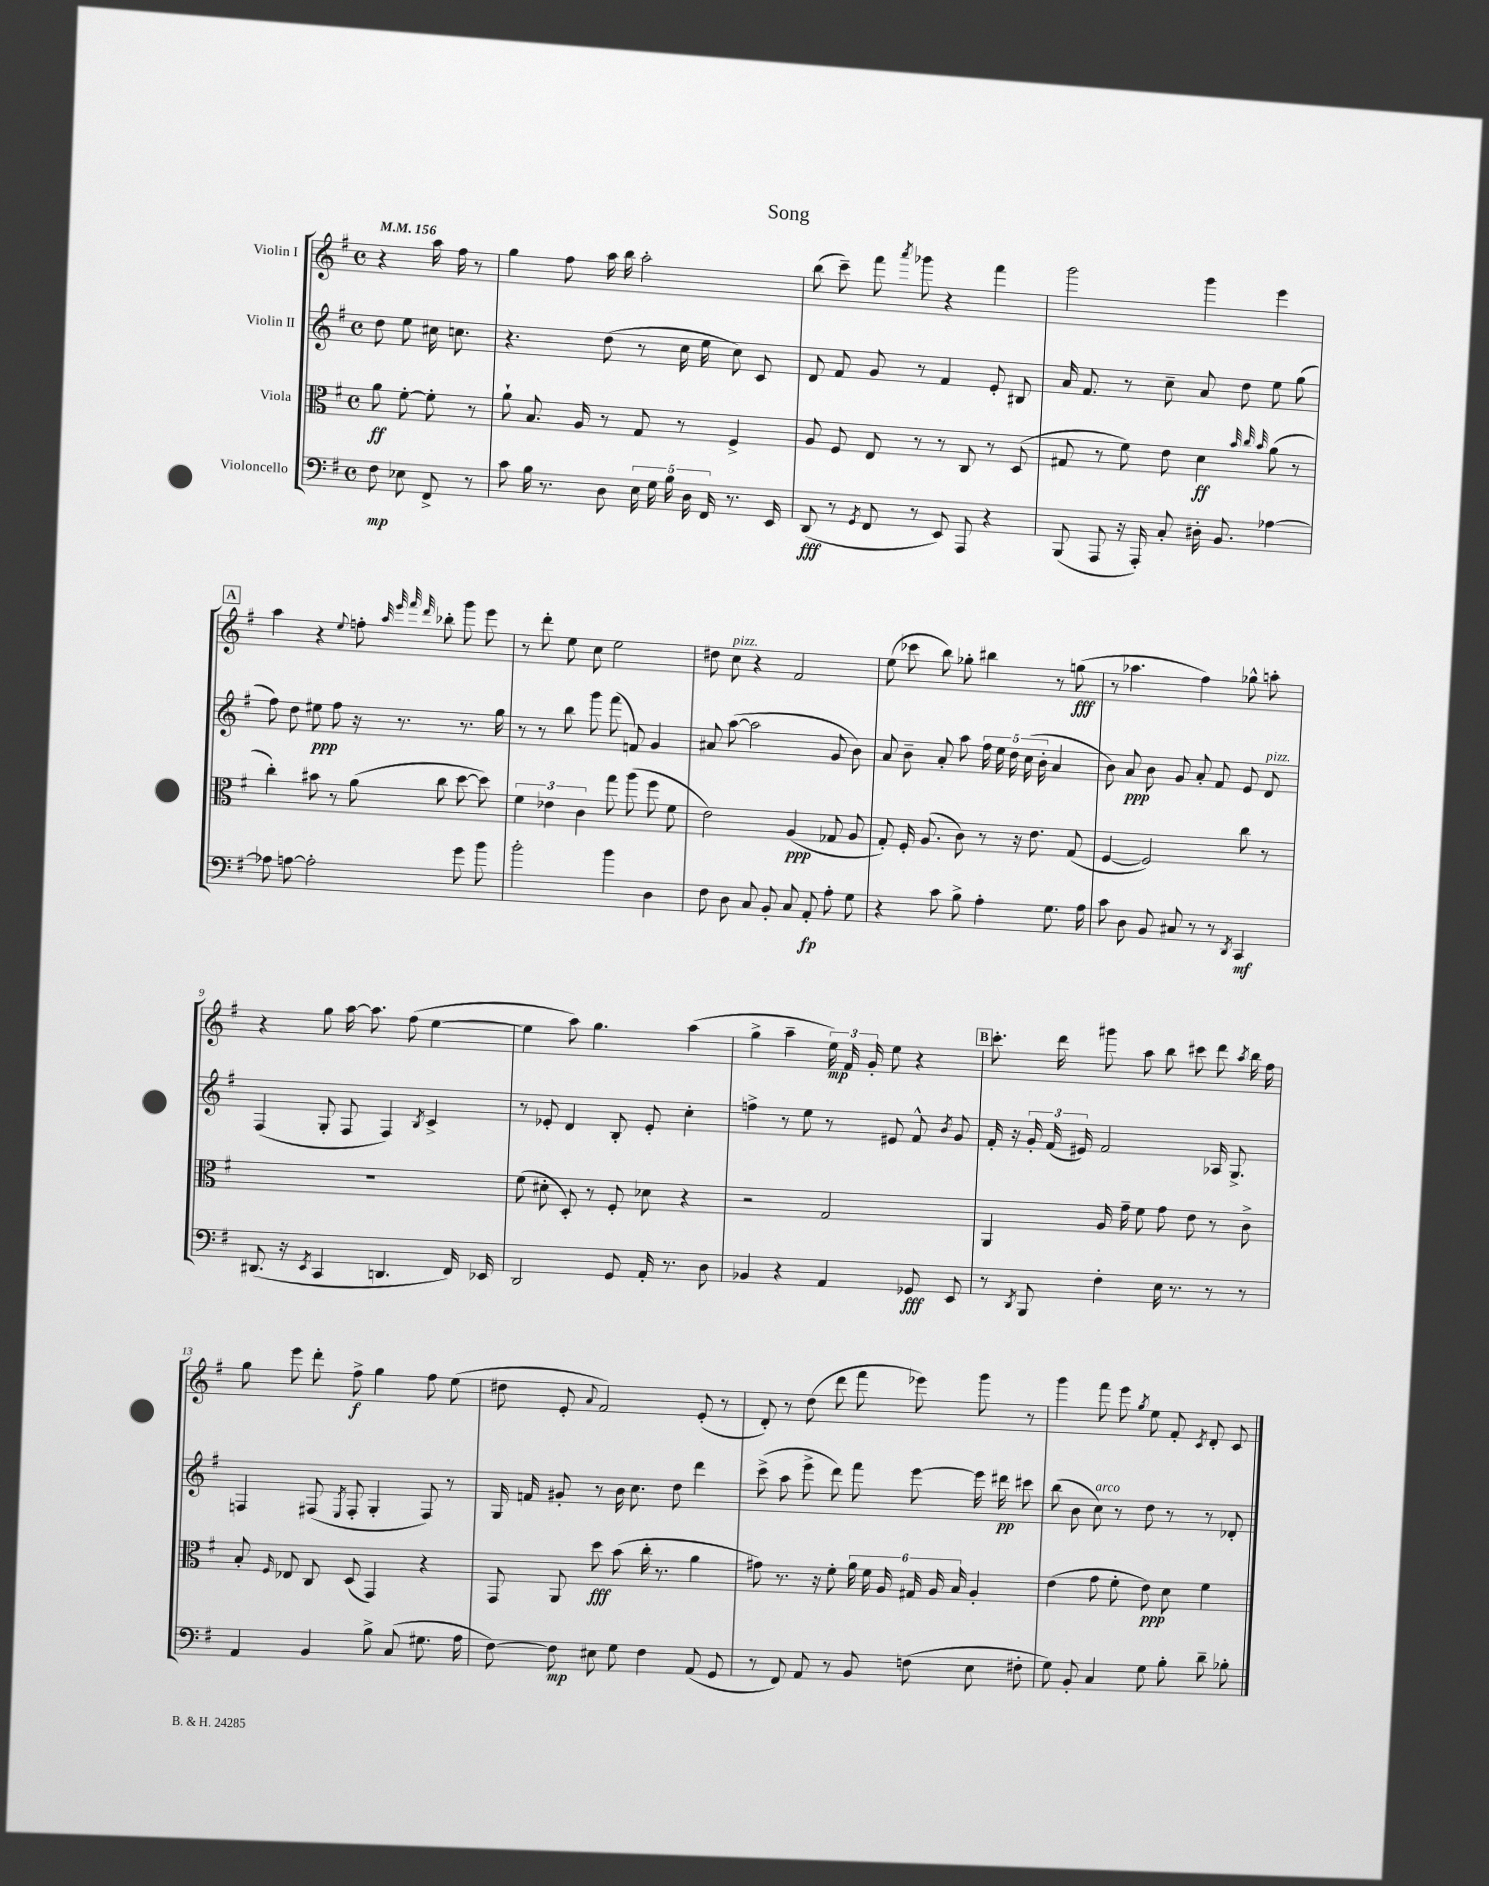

**kern	**dynam	**kern	**dynam	**kern	**dynam	**kern	**dynam
*part4	*part4	*part3	*part3	*part2	*part2	*part1	*part1
*staff4	*staff4	*staff3	*staff3	*staff2	*staff2	*staff1	*staff1
*I"Violoncello	*	*I"Viola	*	*I"Violin II	*	*I"Violin I	*
*clefF4	*	*clefC3	*	*clefG2	*	*clefG2	*
*k[f#]	*	*k[f#]	*	*k[f#]	*	*k[f#]	*
*M4/4	*	*M4/4	*	*M4/4	*	*M4/4	*
*met(c)	*	*met(c)	*	*met(c)	*	*met(c)	*
*MM156	*	*MM156	*	*MM156	*	*MM156	*
=	=	=	=	=	=	=	=
8F#\	mp	8a\	ff	8dd\	.	4r	.
8E-X\	.	[8f#'\	.	8ee\	.	.	.
8FF#^/	.	8f#'\]	.	16cc#X\	.	16aa\	.
.	.	.	.	8.ccn\	.	16ff#\	.
8r	.	8r	.	.	.	8r	.
=1	=1	=1	=1	=1	=1	=1	=1
8c\	.	8a`\	.	4.r	.	4gg\	.
16B\	.	8.B/	.	.	.	.	.
8.r	.	.	.	.	.	.	.
.	.	.	.	.	.	8ff#\	.
.	.	16A/	.	.	.	.	.
8D\	.	8r	.	(8dd\	.	16aa\	.
.	.	.	.	.	.	16bb\	.
20E\	.	8G/	.	8r	.	2aa'\	.
20G\	.	.	.	.	.	.	.
20B\	.	.	.	.	.	.	.
.	.	8r	.	16cc\	.	.	.
20D\	.	.	.	.	.	.	.
.	.	.	.	16ee\	.	.	.
20FF#/	.	.	.	.	.	.	.
8.r	.	4F#^/	.	8cc\)	.	.	.
.	.	.	.	8c/	.	.	.
16EE/	.	.	.	.	.	.	.
=2	=2	=2	=2	=2	=2	=2	=2
(8DD/	fff	8A/	.	8d/	.	(8bb\	.
8r	.	8F#/	.	8f#/	.	8ccc~\)	.
8qGG/	.	.	.	.	.	.	.
8FF#/	.	8E/	.	8g/	.	8fff#\	.
.	.	.	.	.	.	8qaaa/	.
8r	.	8r	.	8r	.	8ggg-X\	.
8EE/)	.	8r	.	4f#/	.	4r	.
8AAA/	.	8C/	.	.	.	.	.
4r	.	8r	.	8e'/	.	4fff#\	.
.	.	(8D/	.	8B#X/	.	.	.
=3	=3	=3	=3	=3	=3	=3	=3
(8BBB/	.	8G#X/	.	16a/	.	2ggg\	.
.	.	.	.	8.f#/	.	.	.
8AAA/	.	8r	.	.	.	.	.
16r	.	8f#\)	.	8r	.	.	.
16AAA'/)	.	.	.	.	.	.	.
8C'/	.	8e\	.	8cc~\	.	.	.
16D#X'\	.	4d\	ff	8a/	.	4ggg\	.
8.BB/	.	.	.	.	.	.	.
.	.	.	.	8dd\	.	.	.
.	.	32qqb/	.	.	.	.	.
.	.	32qqcc/	.	.	.	.	.
.	.	32qqb/	.	.	.	.	.
[4A-X\	.	(8a\	.	8ee\	.	4eee\	.
.	.	8r	.	(8gg\	.	.	.
!!LO:LB:g=z
!!LO:REH:place=s1:t=A
=4	=4	=4	=4	=4	=4	=4	=4
8A-X\]	.	4cc'\)	.	8ff#\)	.	4aa\	.
[8An\	.	.	.	8dd\	.	.	.
2A'\]	.	8b#X\	.	8ee#X\	ppp	4r	.
.	.	8r	.	8ff#\	.	.	.
.	.	.	.	.	.	8qqee/	.
.	.	(8a\	.	16r	.	8ffn'\	.
.	.	.	.	8.r	.	.	.
.	.	.	.	.	.	32qqaa/	.
.	.	.	.	.	.	32qqeee/	.
.	.	.	.	.	.	32qqfff#/	.
.	.	.	.	.	.	32qqddd/	.
.	.	8cc\	.	.	.	8bb-X'\	.
8g\	.	[8dd\	.	8.r	.	8ggg\	.
8b\	.	8dd\])	.	.	.	8eee\	.
.	.	.	.	16gg\	.	.	.
=5	=5	=5	=5	=5	=5	=5	=5
2b'\	.	6f#\	.	8r	.	8r	.
.	.	.	.	8r	.	8ddd'\	.
.	.	6e-X\	.	.	.	.	.
.	.	.	.	8bb\	.	8ee\	.
.	.	6c\	.	.	.	.	.
.	.	.	.	8ggg\	.	8cc\	.
4b\	.	8gg\	.	(8fff#\	.	2ee\	.
.	.	(8aa\	.	8fn/)	.	.	.
4D\	.	8ff#\	.	4g/	.	.	.
.	.	8f#\	.	.	.	.	.
=6	=6	=6	=6	=6	=6	=6	=6
8F#\	.	2e\)	.	8a#X/	.	8dd#X\	.
!	!	!	!	!	!	!LO:TX:a:i:t=pizz.	!
8D\	.	.	.	([8aa\	.	8cc\	.
8C/	.	.	.	2aa\]	.	4r	.
8BB'/	.	.	.	.	.	.	.
8C/	.	(4A/	ppp	.	.	2f#/	.
8AA'/	fp	.	.	.	.	.	.
8A'\	.	8G-X/	.	8g/	.	.	.
8G\	.	8A/	.	8b\)	.	.	.
=7	=7	=7	=7	=7	=7	=7	=7
4r	.	8G'/)	.	8a/	.	(8ee\	.
.	.	16F#'/	.	8b~\	.	8ccc-X\	.
.	.	(8.A/	.	.	.	.	.
8c\	.	.	.	8a'/	.	8bb\)	.
8B^\	.	8c\)	.	8aa\	.	8gg-X'\	.
4A'\	.	8r	.	20ff#\	.	4bb#X\	.
.	.	.	.	20ee\	.	.	.
.	.	.	.	20dd\	.	.	.
.	.	16r	.	.	.	.	.
.	.	.	.	(20cc\	.	.	.
.	.	8.e\	.	.	.	.	.
.	.	.	.	20b'\	.	.	.
8.G\	.	.	.	4a/	.	8r	.
.	.	(8G/	.	.	.	(8ggn\	fff
16A\	.	.	.	.	.	.	.
=8	=8	=8	=8	=8	=8	=8	=8
8c\	.	[4F#/	.	8b\)	.	8r	.
8D\	.	.	.	8a/	ppp	4.aa-X\	.
8BB/	.	2F#/])	.	8b\	.	.	.
8C#X/	.	.	.	8g/	.	.	.
8r	.	.	.	8a'/	.	4ff#\)	.
8r	.	.	.	8f#/	.	.	.
8qDD/	.	.	.	.	.	.	.
4CC/	mf	8cc\	.	8e/	.	8gg-X^^\	.
!	!	!	!	!LO:TX:a:i:t=pizz.	!	!	!
.	.	8r	.	8d/	.	8aan'\	.
!!LO:LB:g=z
=9	=9	=9	=9	=9	=9	=9	=9
(8.DD#X/	.	1r	.	(4F#/	.	4r	.
16r	.	.	.	.	.	.	.
8qEE/	.	.	.	.	.	.	.
4CC/	.	.	.	8G'/	.	8gg\	.
.	.	.	.	8F#/	.	[16aa\	.
.	.	.	.	.	.	8.aa\]	.
4.DDn/	.	.	.	4F#/)	.	.	.
.	.	.	.	.	.	(8ff#\	.
.	.	.	.	8qB/	.	.	.
.	.	.	.	4c^/	.	[4ee\	.
16FF#/)	.	.	.	.	.	.	.
16EE-X/	.	.	.	.	.	.	.
=10	=10	=10	=10	=10	=10	=10	=10
2DD/	.	(8f#\	.	8r	.	4ee\]	.
.	.	8d#X'\	.	8e-X'/	.	.	.
.	.	8D'/)	.	4d/	.	8aa\)	.
.	.	8r	.	.	.	4.gg\	.
8GG/	.	8F#'/	.	8B'/	.	.	.
16AA'/	.	8d-X\	.	8e-'/	.	.	.
8.r	.	.	.	.	.	.	.
.	.	4r	.	4cc'\	.	(4aa\	.
8D\	.	.	.	.	.	.	.
=11	=11	=11	=11	=11	=11	=11	=11
4BB-X/	.	2r	.	4ffn^\	.	4gg^\	.
4r	.	.	.	8r	.	4aa~\	.
.	.	.	.	8ee\	.	.	.
4AA/	.	2G/	.	8r	.	24ee\)	mp
.	.	.	.	.	.	24f#/	.
.	.	.	.	.	.	24g'/	.
.	.	.	.	8e#X/	.	8ee\	.
8GG-X/	fff	.	.	8f#^^/	.	4r	.
.	.	.	.	8qb/	.	.	.
8EE/	.	.	.	8g/	.	.	.
!!LO:REH:place=s1:t=B
=12	=12	=12	=12	=12	=12	=12	=12
8r	.	4AA/	.	16f#'/	.	8.ccc'\	.
.	.	.	.	16r	.	.	.
8qDD/	.	.	.	.	.	.	.
8BBB/	.	.	.	24g'/	.	.	.
.	.	.	.	(24f#/	.	.	.
.	.	.	.	.	.	16ddd\	.
.	.	.	.	24e#X/)	.	.	.
4F#'\	.	16A/	.	2f#/	.	8ggg#X\	.
.	.	16g~\	.	.	.	.	.
.	.	8f#\	.	.	.	8aa\	.
16E\	.	8g\	.	.	.	8bb\	.
8.r	.	.	.	.	.	.	.
.	.	8e\	.	.	.	8ccc#X\	.
8r	.	8r	.	16A-X/	.	8ddd\	.
.	.	.	.	8.G^/	.	.	.
.	.	.	.	.	.	8qaa/	.
8r	.	8c^\	.	.	.	16bb\	.
.	.	.	.	.	.	16ff#\	.
!!LO:LB:g=z
=13	=13	=13	=13	=13	=13	=13	=13
4AA/	.	8B'/	.	4Fn/	.	8gg\	.
.	.	16qqF#/	.	.	.	.	.
.	.	8E-X/	.	.	.	8eee\	.
4BB/	.	8C/	.	(8F#X/	.	8ddd'\	.
.	.	.	.	8qE/	.	.	.
.	.	(8D/	.	8F#'/	.	8ff#^\	f
8B^\	.	4GG/)	.	4G'/	.	4gg\	.
(8C/	.	.	.	.	.	.	.
8.G#X\	.	4r	.	8F#/)	.	8ff#\	.
.	.	.	.	8r	.	(8ee\	.
16A\	.	.	.	.	.	.	.
=14	=14	=14	=14	=14	=14	=14	=14
[8F#\)	.	8GG/	.	16G/	.	8dd#X\	.
.	.	.	.	16fn/	.	.	.
8F#\]	mp	8AA/	.	8g#X'/	.	8e'/	.
.	.	.	.	.	.	8qqa/	.
8E#X\	.	8dd\	fff	8r	.	2f#/)	.
8G\	.	(8b\	.	16b\	.	.	.
.	.	.	.	8.cc\	.	.	.
4F#\	.	16cc'\	.	.	.	.	.
.	.	8.r	.	.	.	.	.
.	.	.	.	8dd\	.	.	.
(8AA/	.	4a\	.	4ddd\	.	(8e'/	.
8GG/	.	.	.	.	.	8r	.
=15	=15	=15	=15	=15	=15	=15	=15
8r	.	8g#X\)	.	(8ccc^\	.	8d'/)	.
8FF#/)	.	8.r	.	8aa\	.	8r	.
8AA/	.	.	.	8eee^\	.	(8dd\	.
.	.	16r	.	.	.	.	.
8r	.	8f#'\	.	8ddd\)	.	8ddd\	.
8BB/	.	24a\	.	8fff#\	.	8fff#\	.
.	.	24f#\	.	.	.	.	.
.	.	24A/	.	.	.	.	.
(8Fn\	.	24G#X/	.	[8eee\	.	8eee-X\)	.
.	.	24A/	.	.	.	.	.
.	.	24B/	.	.	.	.	.
8E\	.	4A'/	.	16eee\]	.	8ggg\	.
.	.	.	.	16ddd#X\	pp	.	.
8F#X'\	.	.	.	8ccc#X\	.	8r	.
=16	=16	=16	=16	=16	=16	=16	=16
8G\)	.	(4e\	.	(8bb\	.	4ggg\	.
8BB'/	.	.	.	8b\	.	.	.
!	!	!	!	!LO:TX:a:i:t=arco	!	!	!
4C/	.	8g\	.	8cc\)	.	8fff#\	.
.	.	8f#'\	.	8r	.	8eee\	.
.	.	.	.	.	.	8qgg/	.
8G\	.	8e\)	ppp	8dd\	.	8ee\	.
8B'\	.	8d\	.	8r	.	8f#'/	.
.	.	.	.	.	.	8qc/	.
8d~\	.	4f#\	.	8r	.	8d'/	.
8B-X'\	.	.	.	8d-X'/	.	8c/	.
==	==	==	==	==	==	==	==
*-	*-	*-	*-	*-	*-	*-	*-
